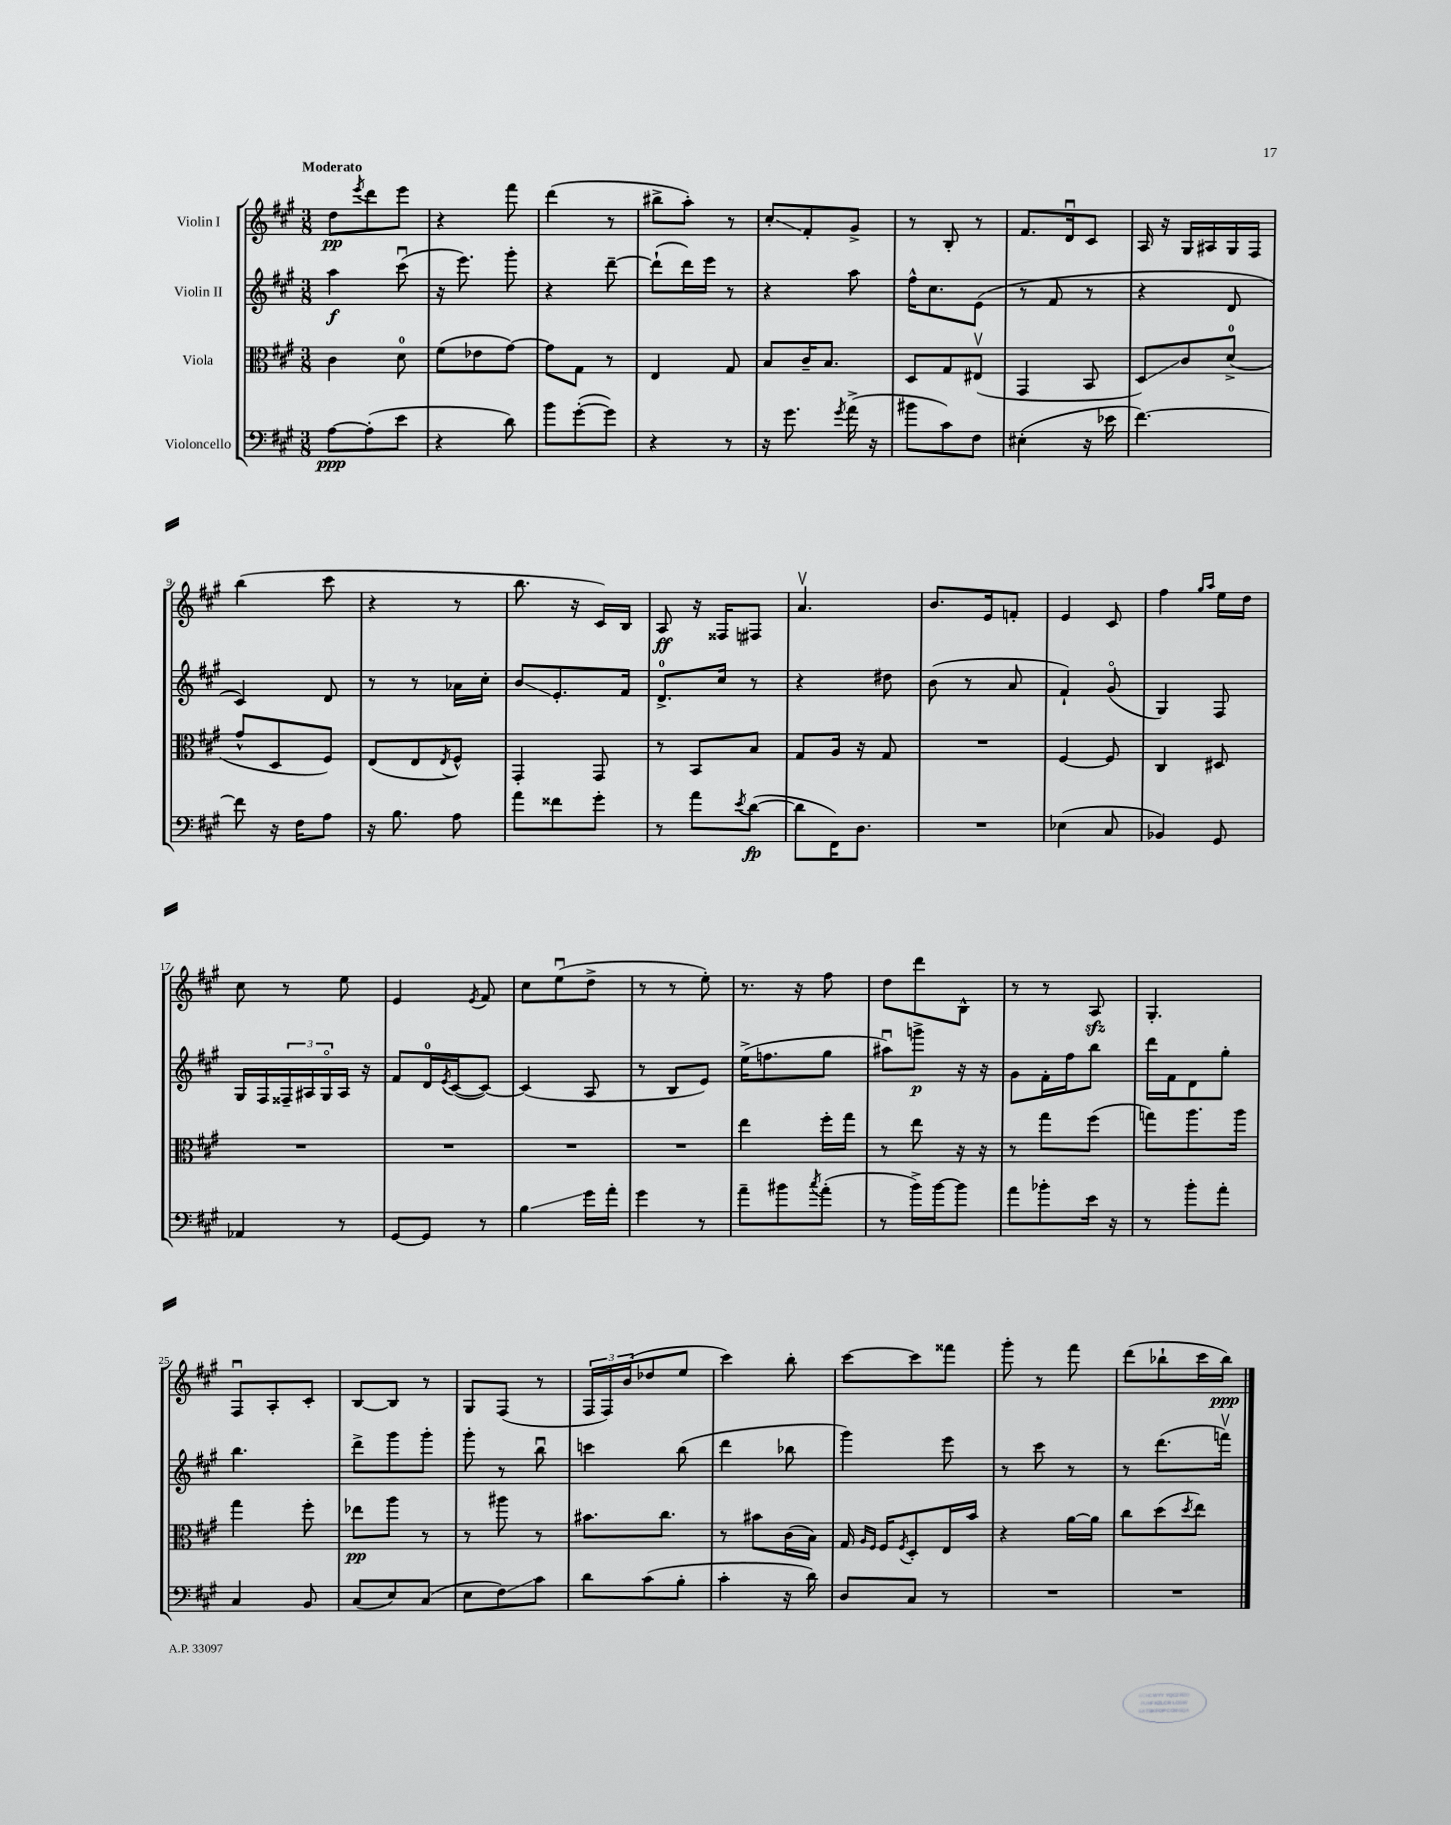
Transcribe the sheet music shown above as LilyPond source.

<<
\new StaffGroup <<
\new Staff = "s0" \with { instrumentName = "Violin I" } {
    \clef treble \key a \major \numericTimeSignature \time 3/8 \tempo "Moderato"
    d''8\pp \acciaccatura { e'''8 } d'''8 e'''8 |
    r4 fis'''8 |
    d'''4( r8 |
    bis''8-> a''8-.) r8 |
    cis''8-.\glissando fis'8-. gis'8-> |
    r8 b8-. r8 |
    fis'8. d'16\downbow cis'8 |
    a16 r16 gis16 ais16 gis16 fis16 |
    b''4( cis'''8 |
    r4 r8 |
    b''8. r16 cis'16) b16 |
    a8\ff r16 fisis16 fis8 |
    a'4.\upbow |
    b'8. e'16 f'8-. |
    e'4 cis'8 |
    fis''4 \grace { gis''16 a''16 } e''16 d''16 |
    cis''8 r8 e''8 |
    e'4 \acciaccatura { e'8 } fis'8 |
    cis''8 e''8\downbow( d''8-> |
    r8 r8 e''8-.) |
    r8. r16 fis''8 |
    d''8 d'''8 b8-^ |
    r8 r8 a8\sfz |
    gis4.-. |
    fis8\downbow a8-. cis'8-. |
    b8~ b8 r8 |
    gis8 fis8( r8 |
    \tuplet 3/2 { fis16 fis16) b'16( } des''8 e''8 |
    cis'''4) b''8-. |
    cis'''8~ cis'''8 fisis'''8 |
    gis'''8-. r8 fis'''8 |
    d'''8( bes''8-! cis'''16 bes''16\ppp) \bar "|." |
}
\new Staff = "s1" \with { instrumentName = "Violin II" } {
    \clef treble \key a \major \numericTimeSignature \time 3/8
    a''4\f cis'''8\downbow( |
    r16 e'''8.) gis'''8-. |
    r4 d'''8~-- |
    d'''8-!( d'''16) e'''16 r8 |
    r4 a''8 |
    fis''16-^ cis''8. e'8( |
    r8 fis'8 r8 |
    r4 d'8 |
    cis'4) d'8 |
    r8 r8 aes'16 cis''16-. |
    b'8\glissando e'8.-. fis'16 |
    d'8.-0-> cis''16 r8 |
    r4 dis''8 |
    b'8( r8 a'8 |
    fis'4-!) gis'8\flageolet( |
    gis4) fis8 |
    gis16 fis16 \tuplet 3/2 { fisis16-- ais16 gis16\flageolet } ais16 r16 |
    fis'8 d'16-0 \acciaccatura { e'8 } cis'16~( cis'8~) |
    cis'4( a8 |
    r8 b8 e'8) |
    e''16->( f''8. gis''8 |
    ais''8\downbow) g'''8->\p r16 r16 |
    gis'8 fis'16-. fis''16 b''8 |
    d'''16 fis'16 d'8 gis''8-. |
    b''4. |
    d'''8-> gis'''8 gis'''8-. |
    gis'''8-. r8 b''8\downbow |
    c'''4 b''8( |
    d'''4 bes''8 |
    gis'''4) e'''8 |
    r8 cis'''8 r8 |
    r8 d'''8.( f'''16\upbow) \bar "|." |
}
\new Staff = "s2" \with { instrumentName = "Viola" } {
    \clef alto \key a \major \numericTimeSignature \time 3/8
    cis'4 d'8-0 |
    fis'8( ees'8 gis'8~) |
    gis'8 gis8 r8 |
    e4 gis8 |
    b8 cis'16-- b8. |
    d8 gis8 eis8\upbow( |
    gis,4 b,8 |
    d8\glissando) cis'8 d'8-0->( |
    gis'8-^ d8 fis8) |
    e8( e8 \acciaccatura { e8 } fis8-^) |
    gis,4-. gis,8 |
    r8 b,8 b8 |
    gis8 a16 r16 gis8 |
    R4. |
    fis4~ fis8 |
    cis4 dis8 |
    R4. |
    R4. |
    R4. |
    R4. |
    e''4 fis''16-. gis''16 |
    r8 e''8 r16 r16 |
    r8 gis''8 fis''8( |
    g''8) a''8. a''16 |
    gis''4 fis''8-. |
    ees''8\pp a''8 r8 |
    r8 ais''8 r8 |
    bis'8. cis''8. |
    r8 bis'8 cis'16( b16) |
    gis16 \grace { a16 fis16 } fis16 \acciaccatura { fis8 } d8-. e16 b'16 |
    r4 a'16~ a'16 |
    cis''8 d''8( \acciaccatura { d''8 } e''8) \bar "|." |
}
\new Staff = "s3" \with { instrumentName = "Violoncello" } {
    \clef bass \key a \major \numericTimeSignature \time 3/8
    a8~\ppp a8-.( e'8 |
    r4 d'8) |
    b'8 gis'8~-.( gis'8) |
    r4 r8 |
    r16 gis'8. \acciaccatura { gis'8 } a'16->( r16 |
    bis'8 cis'8) fis8 |
    eis4-.( r16 ees'16 |
    fis'4.~) |
    fis'8 r16 fis16 a8 |
    r16 b8. a8 |
    a'8 fisis'8 gis'8-. |
    r8 a'8 \acciaccatura { e'8 } d'8~\fp( |
    d'8 fis,16) d8. |
    R4. |
    ees4( cis8 |
    bes,4) gis,8 |
    aes,4 r8 |
    gis,8~ gis,8 r8 |
    b4\glissando gis'16 a'16-. |
    gis'4 r8 |
    a'8-- bis'8 \acciaccatura { cis''8 } a'8-.( |
    r8 b'16->) b'16~ b'8 |
    a'8 bes'8-. e'16 r16 |
    r8 b'8-. a'8-. |
    cis4 b,8 |
    cis8( e8) cis8( |
    e8 fis8\glissando) cis'8 |
    d'8 cis'8( b8-. |
    cis'4-. r16 d'16) |
    d8 cis8 r8 |
    R4. |
    R4. \bar "|." |
}
>>
>>
